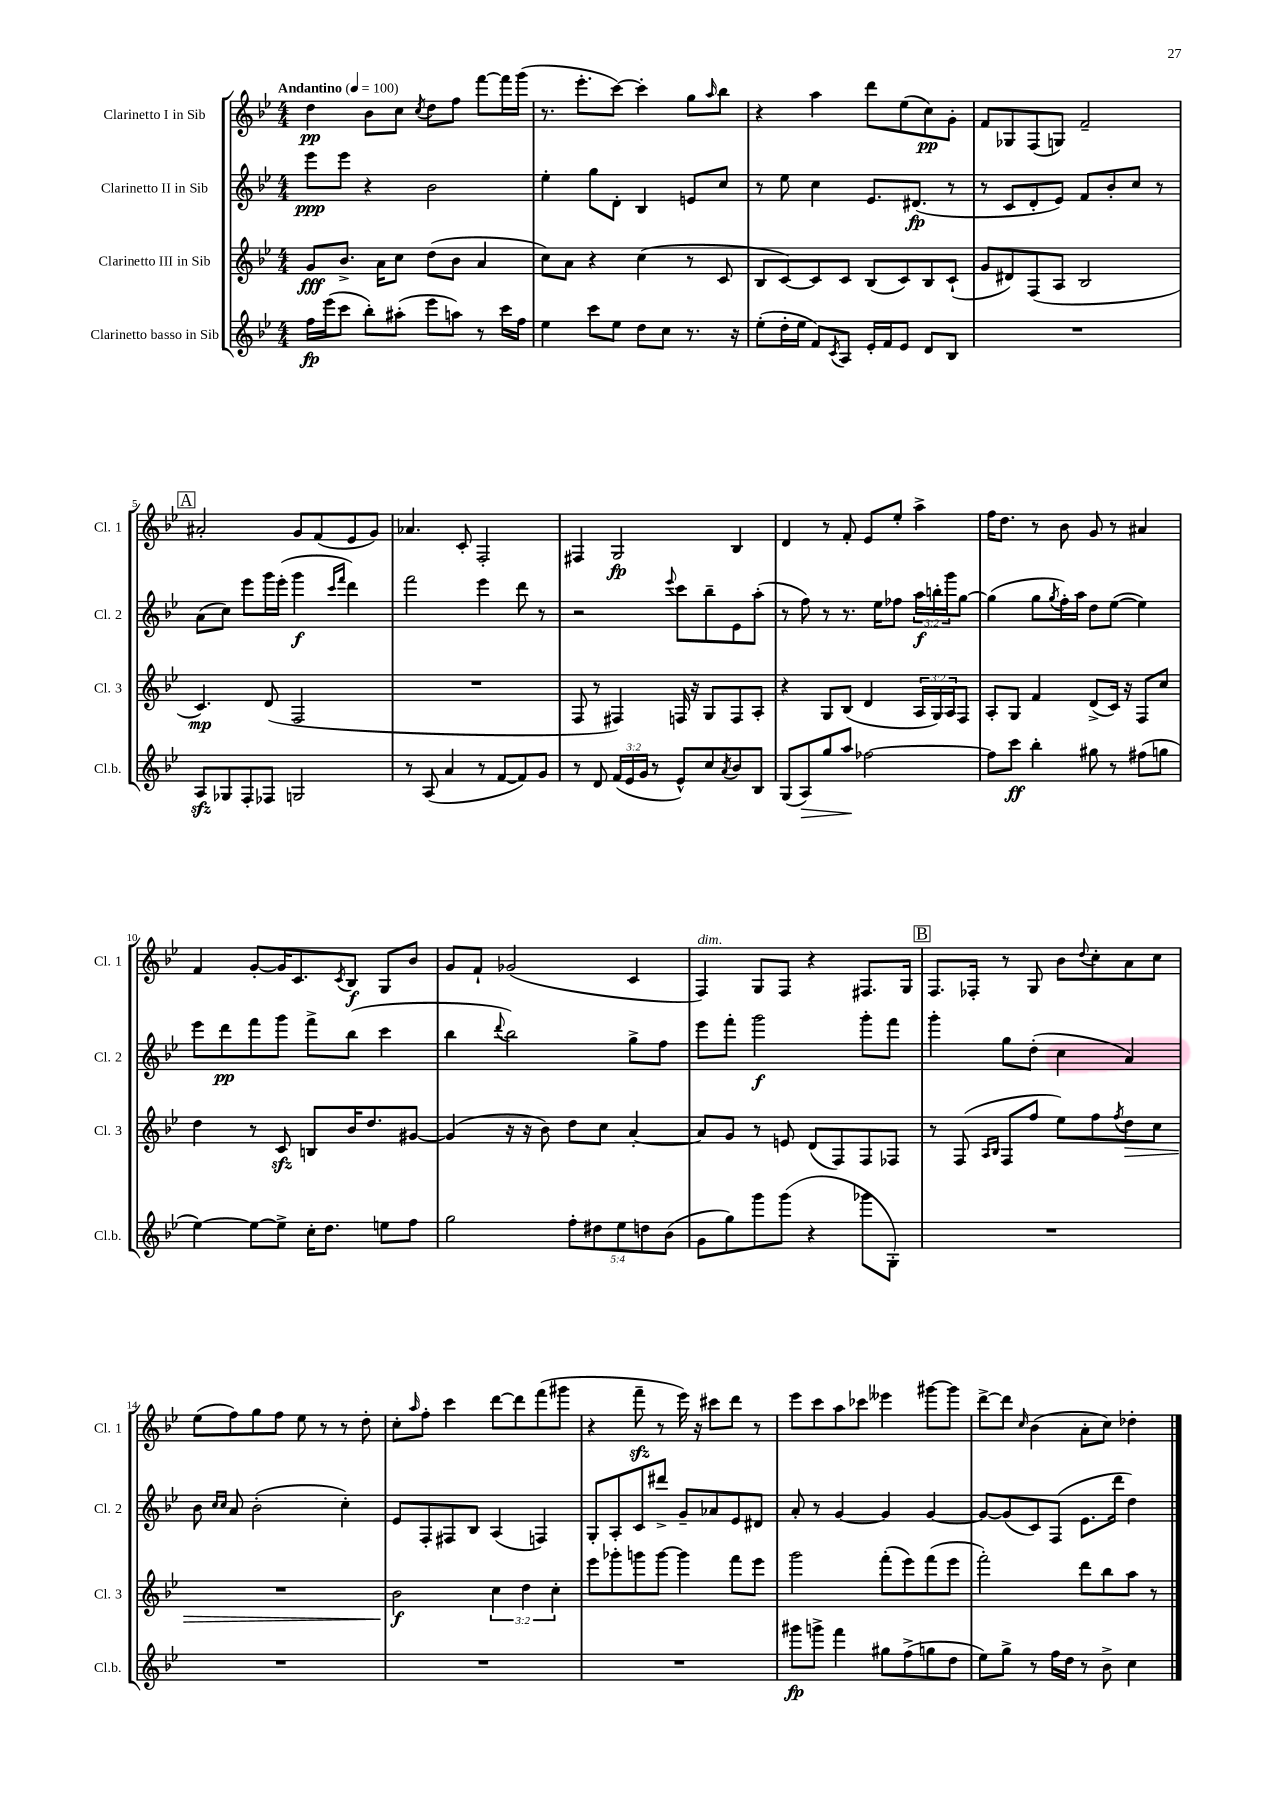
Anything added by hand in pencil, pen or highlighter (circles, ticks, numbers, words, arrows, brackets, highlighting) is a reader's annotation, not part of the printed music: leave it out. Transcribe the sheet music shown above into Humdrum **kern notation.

**kern	**kern	**kern	**kern
*staff4	*staff3	*staff2	*staff1
*clefG2	*clefG2	*clefG2	*clefG2
*k[b-e-]	*k[b-e-]	*k[b-e-]	*k[b-e-]
*M4/4	*M4/4	*M4/4	*M4/4
*MM100	*MM100	*MM100	*MM100
16ff\LL	8g/L	8eee-\L	4dd\
(16eee-\J	.	.	.
8ccc\J	8.b-^/J	8eee-\J	.
8bb-'\L)	.	4r	8b-\L
.	16a\LK	.	.
(8aa#'\J	8cc\J	.	8cc\J
.	.	.	8qcc/
8eee-\L	(8dd\L	2b-\	8dd\L
8aa\J)	8b-\J	.	8ff\J
8r	4a/	.	[8fff\L
16ccc\LL	.	.	16fff\]L
16ff\JJ	.	.	(16ggg\JJ
=	=	=	=
4ee-\	8cc\L)	4ee-'\	8.r
.	8a\J	.	.
.	.	.	8.eee-'\L
8ccc\L	4r	8gg\L	.
8ee-\J	.	8d'\J	[8ccc\J)
8dd\L	(4cc\	4B-/	4ccc'\]
8cc\J	.	.	.
8.r	8r	8e/L	8gg\L
.	.	.	16qqaa/
.	8c/	8cc/J	8bb-\J
16r	.	.	.
=	=	=	=
(8ee-'\L	8B-/L	8r	4r
16dd'\L	[8c/)	8ee-\	.
16ee-\JJ	.	.	.
8f/L)	8c/]	4cc\	4aa\
8qc/	.	.	.
8A/J	8c/J	.	.
16e-'/LL	(8B-/L	8.e-/L	8ddd\L
16f/J	.	.	.
8e-/J	8c/)	.	(8ee-\
.	.	(8.d#/J	.
8d/L	8B-/	.	8cc\)
8B-/J	(8c`/J	8r	8g'\J
=	=	=	=
1r	8g/L	8r	8f/L
.	8d#/)	8c/L	8G-/
.	(8F/	8d'/	(8F/
.	8A/J	8e-/J)	8G/J)
.	2B-/	8f/L	2f~/
.	.	8b-'/	.
.	.	8cc/J	.
.	.	8r	.
=	=	=	=
8A/L	4.c/)	(8a\L	2a#'/
8G-/	.	8cc\J)	.
8F'/	.	8eee-\L	.
8F-/J	(8d/	16ggg\L	.
.	.	(16eee-'\JJ	.
2G/	2F/	4ggg\	8g/L
.	.	.	(8f/
.	.	16qqccc/LL	.
.	.	16qqfff/JJ	.
.	.	4ddd\)	8e-/
.	.	.	8g/J)
=	=	=	=
8r	1r	2fff\	4.a-/
(8A/	.	.	.
4a/	.	.	.
.	.	.	8c'/
8r	.	4eee-\	2F'/
[8f/L	.	.	.
8f/])	.	8ddd\	.
8g/J	.	8r	.
=	=	=	=
8r	8F/	2r	4F#/
8d/	8r	.	.
(24f/LL	4F#/)	.	2G/
24e-/	.	.	.
24g/JJ	.	.	.
8r	.	.	.
.	.	8qqeee-/	.
8e-^^/L)	16F/	8ccc\L	.
.	16r	.	.
8cc/	8G/L	8bb-~\	.
8qa/	.	.	.
8b-/	8F/	8e-\	4B-/
8B-/J	8A'/J	(8aa'\J	.
=	=	=	=
(8G/L	4r	8r	4d/
8A/)	.	8ff\)	.
8gg/	8G/L	8r	8r
8aa/J	(8B-/J	8.r	8f'/
[2ff-\	4d/	.	8e-/L
.	.	16ee-\LK	.
.	.	8ff-\J	8ee-'/J
.	24A/LL	24aa\LL	4aa^\
.	24G/)	24bb'\	.
.	24A/J	24ggg\J	.
.	8F/J	[8gg\J	.
=	=	=	=
8ff-\]L	8A'/L	(4gg\]	16ff\LK
.	.	.	8.dd\J
8ccc\J	8G/J	.	.
4bb-'\	4f/	8gg\L	8r
.	.	8qgg/	.
.	.	16ff'\L)	8b-\
.	.	16aa\JJ	.
8gg#\	(8d^/L	8dd\L	8g/
8r	16c/Jk)	([8ee-\J	8r
.	16r	.	.
(8ff#\L	8F/L	4ee-\])	4a#/
8gg\J	8cc/J	.	.
=	=	=	=
[4ee-\)	4dd\	8eee-\L	4f/
.	.	8ddd\	.
8ee-\_L	8r	8fff\	[8g'/L
8ee-^\]J	8c/	8ggg\J	16g/]K
.	.	.	8.c/
16cc'\LK	8B/L	8fff^\L	.
8.dd\J	.	.	.
.	.	.	8qc/
.	16b-/K	(8bb-\J	8B-/J
.	8.dd/	.	.
8ee\L	.	4ccc\	8G/L
8ff\J	[8g#/J	.	8b-/J
=	=	=	=
2gg\	(4g#/]	4bb-\	8g/L
.	.	.	8f`/J
.	.	8qqddd/	.
.	16r	2bb-\)	(2g-/
.	16r	.	.
.	8b-\)	.	.
10ff'\L	8dd\L	.	.
10dd#\	.	.	.
.	8cc\J	.	.
10ee-\	.	.	.
.	[4a'/	8gg^\L	4c/
10dd\	.	.	.
.	.	8ff\J	.
(10b-\J	.	.	.
=	=	=	=
8g\L	8a/]L	8eee-\L	4F/)
8gg\)	8g/J	8fff'\J	.
8ggg\	8r	2ggg\	8G/L
(8ggg\J	8e/	.	8F/J
4r	(8d/L	.	4r
.	8F/)	.	.
8ggg-\L	8F/	8ggg'\L	8.F#/L
8G'\J)	8F-/J	8fff\J	.
.	.	.	16G/Jk
=	=	=	=
1r	8r	4ggg'\	8.F/L
.	(8F/	.	.
.	.	.	16F-'/Jk
.	16qqA/LL	.	.
.	16qqB-/JJ	.	.
.	8F/L	8gg\L	8r
.	8ff/J	(8dd'\J	8G/
.	8ee-\L)	4cc\	8b-\L
.	.	.	8qqdd/
.	8ff\	.	8cc'\
.	8qff/	.	.
.	8dd\	4a/)	8a\
.	8cc\J	.	8cc\J
=	=	=	=
1r	1r	8b-\	(8ee-\L
.	.	16qqcc/LL	.
.	.	16qqcc/JJ	.
.	.	8a/	8ff\)
.	.	(2b-'\	8gg\
.	.	.	8ff\J
.	.	.	8ee-\
.	.	.	8r
.	.	4cc'\)	8r
.	.	.	8dd'\
=	=	=	=
1r	2b-\	8e-/L	8cc'\L
.	.	.	16qqaa/
.	.	8F'/	8ff'\J
.	.	8F#/	4ccc\
.	.	8B-/J	.
.	6cc\	(4A/	[8ddd\L
.	.	.	8ddd\]
.	6dd\	.	.
.	.	4F/)	(8fff\
.	6cc'\	.	.
.	.	.	8ggg#\J
=	=	=	=
1r	8eee-\L	8G'/L	4r
.	8ggg-'\	8A'/	.
.	8ggg\	8c/	8fff~\
.	[8ggg\J	8ddd#^/J	8r
.	4ggg\]	8g~/L	16eee-\)
.	.	.	16r
.	.	8a-/	8ccc#\L
.	8fff\L	8e-/	8ddd\J
.	8eee-\J	8d#/J	8r
=	=	=	=
8ggg#\L	2ggg\	8a'/	8eee-\L
8ggg^\J	.	8r	8ccc\
4fff\	.	[4g/	8aa\
.	.	.	8ccc-\J
8gg#\L	(8fff'\L	4g/]	4eee--\
(8ff^\	8eee-\)	.	.
8gg\	(8fff\	[4g/	[8ggg#\L
8dd\J	8eee-\J	.	8ggg#\]J
=	=	=	=
8ee-\L)	2fff'\)	8g/_L	[8ddd^\L
8gg^\J	.	(8g/]	8ddd\]J
.	.	.	16qqcc/
8r	.	8c/)	(4b-\
16ff\LL	.	(8F/J	.
16dd\JJ	.	.	.
8r	8ddd\L	8.e-\L	8a'\L
8b-^\	8bb-\	.	8cc\J)
.	.	16ddd\Jk	.
4cc\	8aa\J	4dd\)	4dd-'\
.	8r	.	.
==	==	==	==
*-	*-	*-	*-
